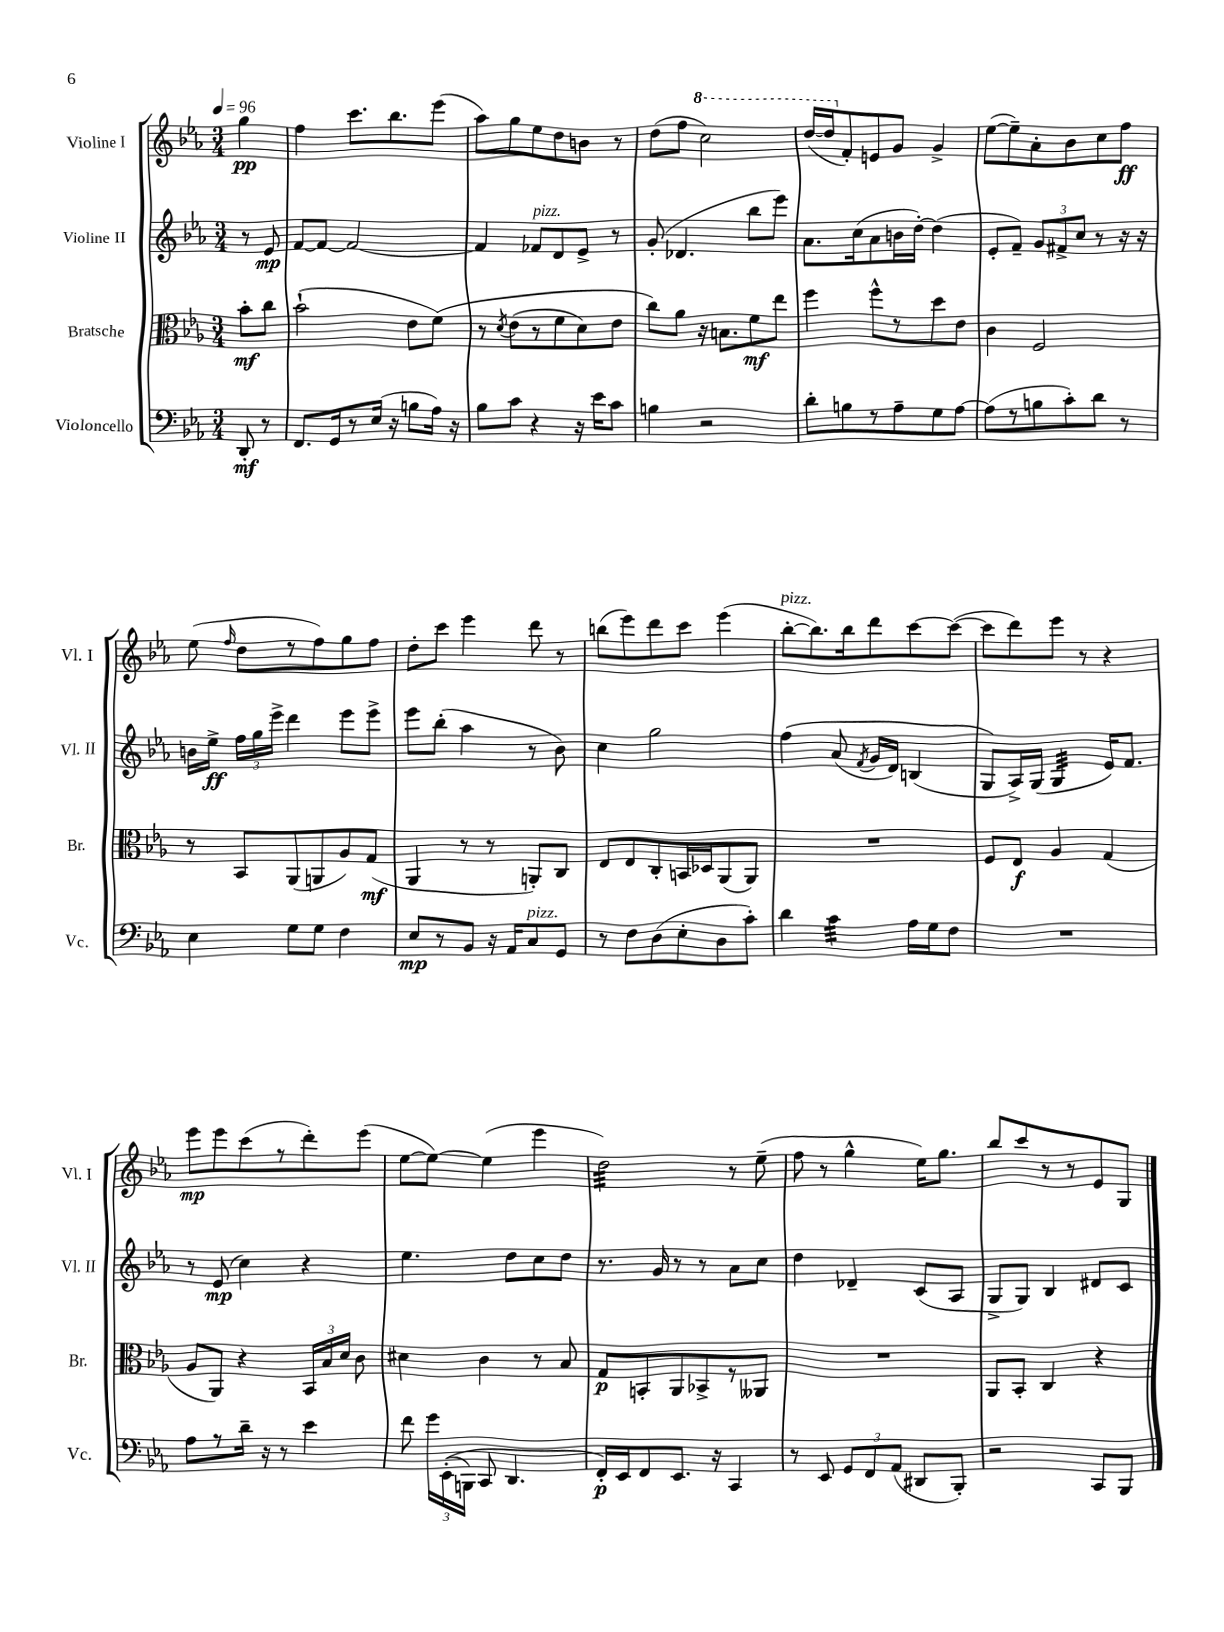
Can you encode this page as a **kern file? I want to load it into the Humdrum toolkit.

**kern	**kern	**kern	**kern
*staff4	*staff3	*staff2	*staff1
*clefF4	*clefC3	*clefG2	*clefG2
*k[b-e-a-]	*k[b-e-a-]	*k[b-e-a-]	*k[b-e-a-]
*M3/4	*M3/4	*M3/4	*M3/4
*MM96	*MM96	*MM96	*MM96
8DD'	8b-'	8r	4gg
8r	8cc	8e-	.
=	=	=	=
8.FF	(2b-`	[8f	4ff
.	.	8f_	.
16GG	.	.	.
8r	.	2f_	8.ccc
(16E-	.	.	.
16r	.	.	8.bb-
8B	8e-	.	.
16A-)	&(8f)	.	(8eee-
16r	.	.	.
=	=	=	=
8B-	8r	4f]	8aa-)
.	8qd	.	.
8c	(8e-	.	8gg
4r	8r	8f-	8ee-
.	8f	8d	8dd
16r	8d)	8e-^	8b
16e-	.	.	.
8c	8e-	8r	8r
=	=	=	=
4B	8cc&)	(8g'	(8dd
.	8a-	4.d-	8ff
2r	16r	.	2ccc)
.	8.B	.	.
.	8f	8bb-	.
.	8ee-	8eee-)	.
=	=	=	=
8d'	4ff	8.a-	([16ddd
.	.	.	16ddd]
8B	.	.	8f')
.	.	(16cc	.
8r	8ff^^	8a-	8e
8A-~	8r	16b	8g
.	.	[16dd')	.
8G	8dd	(4dd]	4g^
[8A-	8e-	.	.
=	=	=	=
(8A-]	4c	8e-'	([8ee-
8r	.	8f~)	8ee-~])
8B	2F	12g	8a-'
.	.	12f#^	.
8c')	.	.	8b-
.	.	12cc	.
8d	.	8r	8cc
8r	.	16r	8ff
.	.	16r	.
=	=	=	=
4E-	8r	16b	(8ee-
.	.	16ee-^	.
.	.	.	16qqff
.	8BB-	24ff	8dd
.	.	24gg	.
.	.	24eee-^	.
8G	(8AA-	4ddd	8r
8G	8AA	.	8ff)
4F	8A-)	8eee-	8gg
.	(8G	8eee-^	8ff
=	=	=	=
8E-	4AA-	8eee-	8dd'
8r	.	(8bb-'	8ccc
8BB-	8r	4aa-	4eee-
16r	8r	.	.
16AA-	.	.	.
8C	8AA')	8r	8ddd
8GG	8C	8b-)	8r
=	=	=	=
8r	8E-	4cc	(8bb
8F	8E-	.	8eee-)
(8D	8C'	2gg	8ddd
8E-'	16BB	.	8ccc
.	16D-	.	.
8D	(8AA-	.	(4eee-
8c')	8AA-)	.	.
=	=	=	=
4d	2.r	&(4ff	[8bb-'
.	.	.	8.bb-])
4c	.	(8a-	.
.	.	.	16bb-
.	.	8qf	.
.	.	16g	8ddd
.	.	16d)	.
16A-	.	(4B	[8ccc
16G	.	.	.
8F	.	.	(8ccc_
=	=	=	=
2.r	8F	8G&)	8ccc]
.	8E-	16A-^)	8ddd)
.	.	(16G	.
.	4A-	4G	8eee-
.	.	.	8r
.	(4G	16e-)	4r
.	.	8.f	.
=	=	=	=
8A-	8A-	8r	8eee-
8r	8AA-)	(8e-	8eee-
16d~	4r	4cc)	(8ccc
16r	.	.	.
8r	.	.	8r
4e-	24BB-	4r	8ddd')
.	24B-	.	.
.	24d	.	.
.	8c	.	(8eee-
=	=	=	=
8f	4d#	4.ee-	[8ee-
24g	.	.	8ee-_)
&((24EE-'	.	.	.
24BBB)	.	.	.
8CC	4c	.	(4ee-]
4.DD	.	8dd	.
.	8r	8cc	4eee-
.	8B-	8dd	.
=	=	=	=
16FF'&)	8G	8.r	2dd)
16EE-	.	.	.
8FF	8BB'	.	.
.	.	16g	.
8.EE-	8AA-	8r	.
.	8BB-^	8r	.
16r	.	.	.
4CC	8r	8a-	8r
.	8AA--	8cc	(8ee-~
=	=	=	=
8r	2.r	4dd	8ff
8EE-	.	.	8r
12GG	.	4d-~	4gg^^
12FF	.	.	.
(12AA-	.	.	.
8DD#	.	(8c	16ee-)
.	.	.	8.gg
8BBB-')	.	8A-	.
=	=	=	=
2r	8AA-	8G^	8bb-
.	8BB-'	8G)	8ccc
.	4C	4B-	8r
.	.	.	8r
8CC	4r	8d#	8e-
8BBB-	.	8c	8G
==	==	==	==
*-	*-	*-	*-
